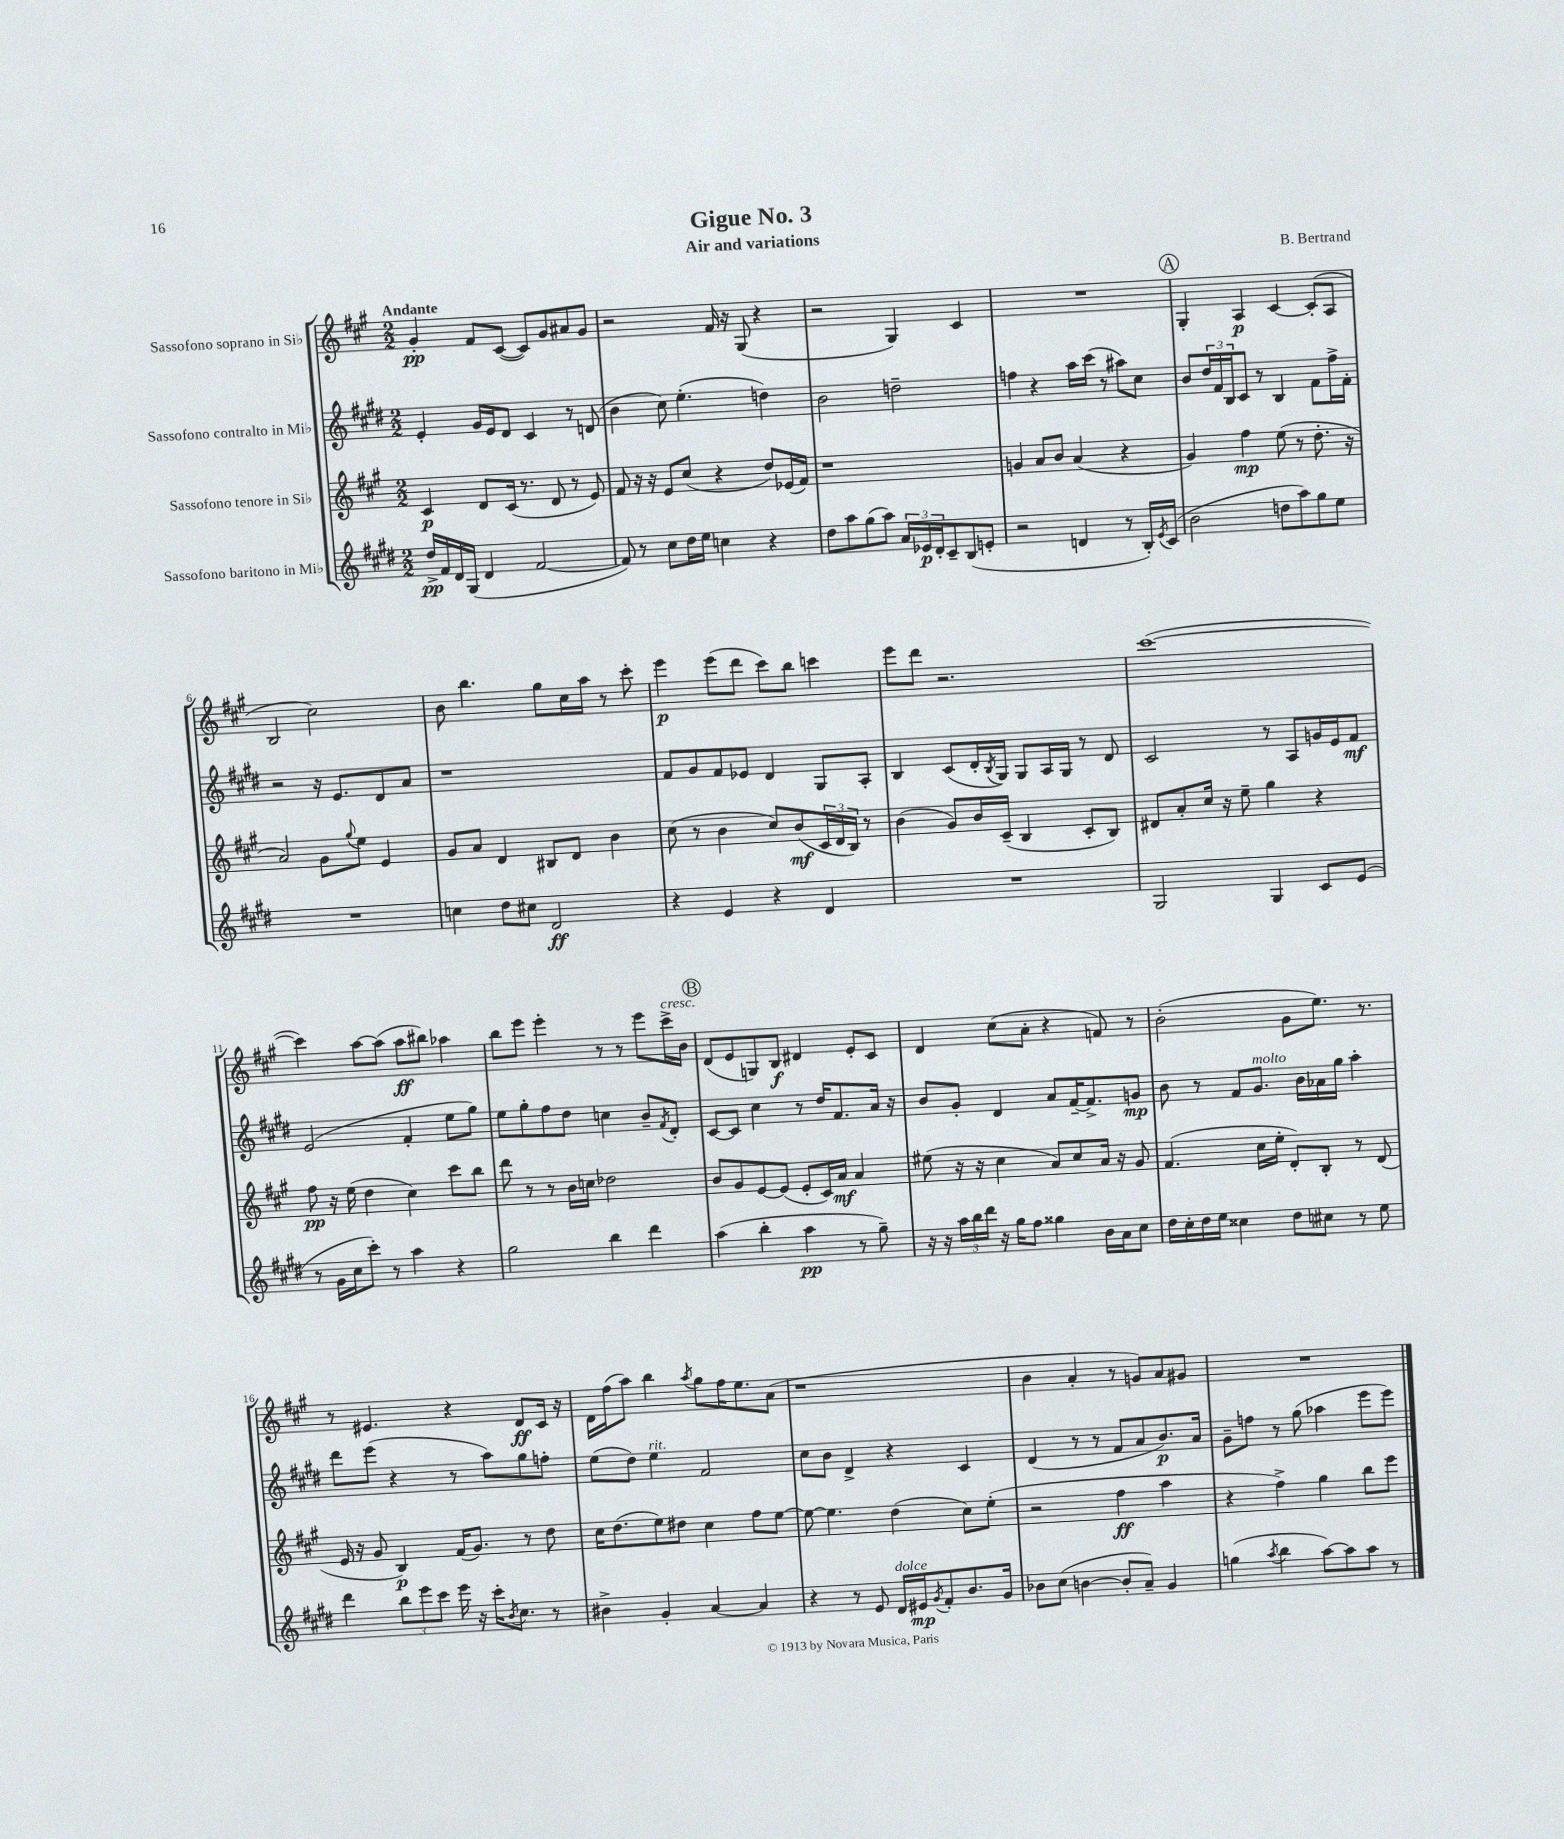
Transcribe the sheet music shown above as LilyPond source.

\header { title = "Gigue No. 3" composer = "B. Bertrand" subtitle = "Air and variations" }
<<
\new StaffGroup <<
\new Staff = "s0" \with { instrumentName = "Sassofono soprano in Sib" } {
    \clef treble \key a \major \numericTimeSignature \time 2/2 \tempo "Andante"
    gis'4-.\pp fis'8 cis'8~( cis'8) gis'8 ais'8 gis'8 |
    r2 fis'16 r16 gis8( r4 |
    r2 gis4) cis'4 |
    R1 |
    \mark \markup { \circle "A" } gis4-. a4\p cis'4~ cis'8-.( a8 |
    b2 cis''2) |
    b'8 b''4. gis''8 cis''16 a''16 r8 cis'''8-. |
    e'''4\p e'''8( d'''8 cis'''8) b''8 c'''4 |
    e'''8 d'''8 r2. |
    cis'''1~( |
    cis'''4) a''8~ a''8( a''8\ff bis''8) aes''4 |
    b''8 e'''8 e'''4-. r8 r8 e'''8 cis'''16->^\markup { \italic "cresc." } b'16 |
    \mark \markup { \circle "B" } d'8( e'8 g8) b8\f dis'4 e'8-. cis'8 |
    d'4 cis''8( a'8-. r4 f'8) r8 |
    b'2-.( gis'8 e''8.) r8. |
    r8 eis'4. r4 d'8\ff cis'16 r16 |
    d'16 fis''16( a''8) b''4 \acciaccatura { a''8 } gis''8 fis''16 e''8. a'8( |
    r1 |
    b'4 a'4-. r8 g'8) a'8 gis'8 |
    R1 \bar "|." |
}
\new Staff = "s1" \with { instrumentName = "Sassofono contralto in Mib" } {
    \clef treble \key e \major \numericTimeSignature \time 2/2
    e'4-. gis'16 e'16 dis'8 cis'4 r8 d'8( |
    b'4 cis''8) e''4.-.( d''4) |
    b'2 d''2-- |
    f''4 r4 a''16 cis'''16( r8 ais''8) cis''8 |
    \mark \markup { \circle "A" } b'8 \tuplet 3/2 { dis''16 fis'16 b16 } cis'8 r8 b4 fis'8 fis''16-> fis'16-. |
    r2 r16 e'8. dis'8 a'8 |
    r1 |
    fis'8 gis'8 fis'8 ees'8 dis'4 gis8 a8-. |
    b4 cis'8( dis'16-. \acciaccatura { b8 } gis16) gis8 a16 gis16 r8 dis'8 |
    cis'2 r8 a8 g'16 e'16 fis'8\mf |
    e'2( fis'4-. e''8 gis''8) |
    e''8 gis''8-. fis''8 dis''8 c''4 b'8-- \acciaccatura { fis'8 } dis'8-. |
    \mark \markup { \circle "B" } cis'8~ cis'8 cis''4 r8 dis''16 fis'8. a'16 r16 |
    b'8 gis'8-. dis'4 a'8 fis'16~-- fis'8.-> g'8\mp |
    b'8 r8 fis'8 gis'8.^\markup { \italic "molto" } b'16 aes'16 gis''16 a''4-. |
    dis'''8 e'''8( r4 r8 a''8) gis''8 f''8-. |
    e''8( dis''8) e''4^\markup { \italic "rit." } fis'2 |
    cis''8 b'8 dis'4-> r4 cis'4 |
    dis'4( r8 r8 fis'8 a'8 b'8.\p) a'16 |
    gis'8-- f''8 r8 gis''8( aes''4 e'''8 e'''8) \bar "|." |
}
\new Staff = "s2" \with { instrumentName = "Sassofono tenore in Sib" } {
    \clef treble \key a \major \numericTimeSignature \time 2/2
    cis'4\p d'8 cis'16( r8. d'8 r8 e'8) |
    fis'8 r16 r16 e'8 cis''8( r4 d''8) ees'16( fis'16) |
    r1 |
    g'4 a'8 b'8 a'4( r4 |
    \mark \markup { \circle "A" } gis'4) fis''4\mp e''8( r8 d''8.-. r16 |
    a'2) gis'8 \appoggiatura { gis''8 } e''8 e'4 |
    gis'8 a'8 d'4 bis8 d'8 b'4 |
    cis''8( r8 b'4 cis''8) b'8\mf( \tuplet 3/2 { cis'16 d'16 b16) } r8 |
    b'4( gis'8) b'16 cis'16--( b4 cis'8-. b8) |
    dis'8 a'8-. cis''16 r16 e''8-- gis''4 r4 |
    fis''8\pp r16 e''16( d''4 cis''4) cis'''8 b''8 |
    d'''8 r8 r8 b'16 c''16 des''2 |
    \mark \markup { \circle "B" } b'8 gis'8 e'8~ e'8( e'8-. cis'16) a'16\mf a'4 |
    eis''8( r16 r16 cis''4 a'8) cis''8 a'16 r16 gis'8 |
    fis'4.( cis''16 e''16-. d'8-.) b8-. r8 d'8( |
    e'16 r16 gis'8 b4\p) fis'16( gis'8.) r8 d''8 |
    cis''16 d''8.( e''8) dis''8 cis''4 fis''8 e''8~ |
    e''8~ e''4. d''4( cis''8) e''8-.( |
    r2 fis''4\ff a''4 |
    r4 fis''4->) gis''4 b''8 e'''8 \bar "|." |
}
\new Staff = "s3" \with { instrumentName = "Sassofono baritono in Mib" } {
    \clef treble \key e \major \numericTimeSignature \time 2/2
    dis''16->\pp fis'16 dis'16 gis16( dis'4 fis'2~ |
    fis'8) r8 cis''8 dis''16 e''16 c''4 r4 |
    dis''8 a''8 gis''8( a''8) \tuplet 3/2 { a'16 ees'16\p dis'16-. } cis'8-- b8( e'8-. |
    r2 d'4 r8 b16-.) \acciaccatura { e'8 } cis'16( |
    \mark \markup { \circle "A" } b'2 d''8 a''8) gis''8 e''8 |
    R1 |
    c''4 dis''8 cis''8 dis'2\ff |
    r4 e'4 r4 dis'4 |
    R1 |
    gis2 gis4 cis'8 e'8( |
    r8 gis'16 cis''16 cis'''8-.) r8 a''4 r4 |
    gis''2 b''4 dis'''4 |
    \mark \markup { \circle "B" } a''4( b''4-. a''4\pp r8 gis''8--) |
    r16 r16 \tuplet 3/2 { a''16 b''16 dis'''16 } r16 gis''16 fis''8 gisis''4 b'16 a'16 cis''8 |
    dis''16 cis''16-. dis''16 e''16 cisis''4 dis''8 cis''8 r8 e''8 |
    dis'''4 \tuplet 3/2 { b''8 e'''8 cis'''8 } e'''16 r16 cis'''16-. \acciaccatura { b'8 } cis''8. r8 |
    bis'4-> gis'4-. a'4~ a'4 |
    r4 r8 e'8 dis'16^\markup { \italic "dolce" } eis'16\mp \acciaccatura { gis'8 } fis'8-. b'8. gis'16 |
    bes'8 cis''8( b'4~ b'8-. a'8--) gis'4 |
    g''4( \acciaccatura { a''8 } b''4 a''8~) a''8 a''8 r8 \bar "|." |
}
>>
>>
